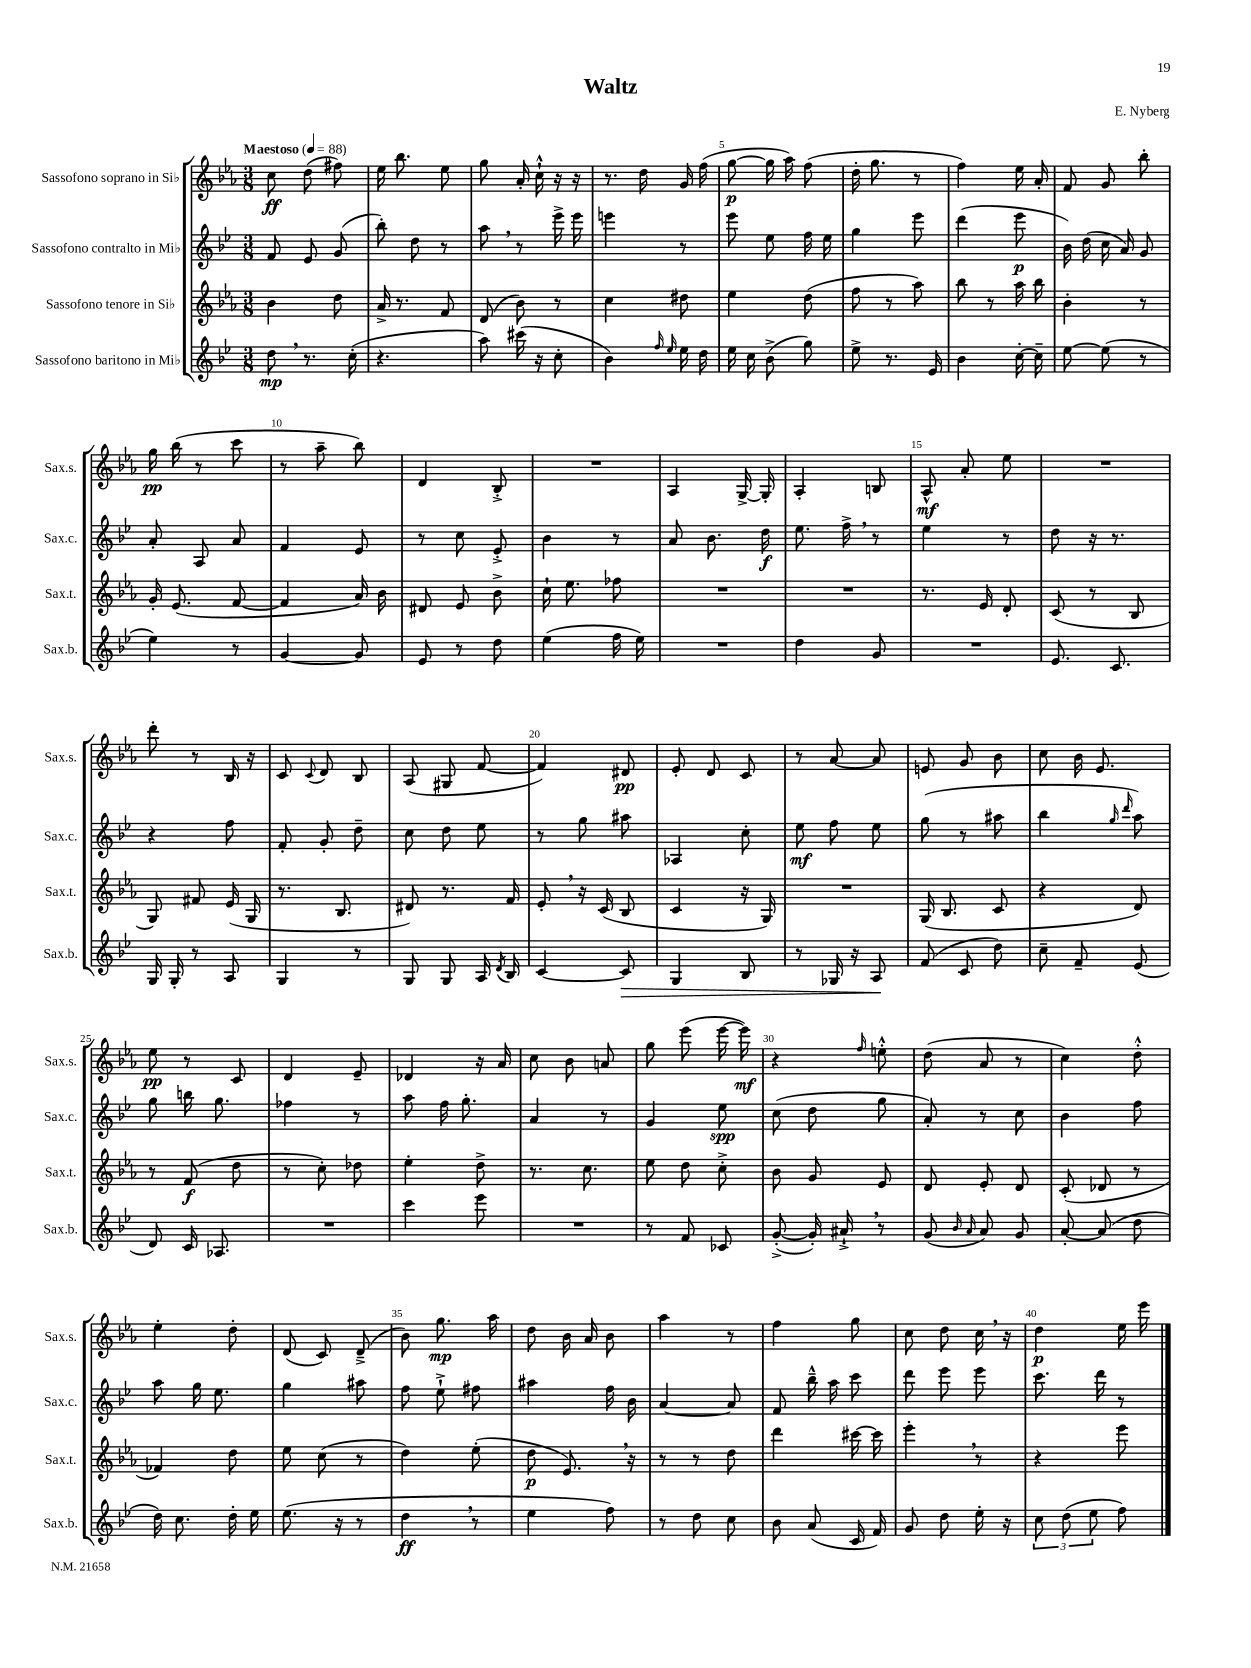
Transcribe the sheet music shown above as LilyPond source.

\header { title = "Waltz" composer = "E. Nyberg" }
<<
\new StaffGroup <<
\new Staff = "s0" \with { instrumentName = "Sassofono soprano in Sib" shortInstrumentName = "Sax.s." } {
    \clef treble \key ees \major \numericTimeSignature \time 3/8 \tempo "Maestoso" 4 = 88
    \autoBeamOff c''8\ff d''8( fis''8) |
    ees''16 bes''8. ees''8 |
    g''8 aes'16-. c''16-!-^ r16 r16 |
    r8. d''16 g'16 f''16( |
    g''8~\p g''16 aes''16) f''8( |
    d''16-. g''8. r8 |
    f''4) ees''16 aes'16-. |
    f'8 g'8 bes''8-. |
    g''16\pp bes''16( r8 c'''8 |
    r8 aes''8-- bes''8) |
    d'4 bes8-.-> |
    R4. |
    aes4 g16~-> g16-. |
    aes4-. b8 |
    aes8-^\mf aes'8-. ees''8 |
    R4. |
    d'''8-. r8 bes16 r16 |
    c'8 \appoggiatura { c'8 } d'8 bes8 |
    aes8( gis8 f'8~ |
    f'4) dis'8\pp |
    ees'8-. d'8 c'8 |
    r8 aes'8~ aes'8 |
    e'8 g'8 bes'8 |
    c''8 bes'16 ees'8. |
    ees''8\pp r8 c'8 |
    d'4 ees'8-- |
    des'4 r16 aes'16 |
    c''8 bes'8 a'8 |
    g''8 ees'''8( ees'''16~ ees'''16\mf) |
    r4 \grace { f''16 } e''8-.-^ |
    d''8( aes'8 r8 |
    c''4) d''8-.-^ |
    ees''4-. d''8-. |
    d'8( c'8) d'8--->( |
    bes'8) g''8.\mp aes''16 |
    d''8 bes'16 aes'16 bes'8 |
    aes''4 r8 |
    f''4 g''8 |
    c''8 d''8 c''16 \breathe r16 |
    d''4\p ees''16 ees'''16 \bar "|." |
}
\new Staff = "s1" \with { instrumentName = "Sassofono contralto in Mib" shortInstrumentName = "Sax.c." } {
    \clef treble \key bes \major \numericTimeSignature \time 3/8
    \autoBeamOff f'8 ees'8 g'8( |
    bes''8-.) d''8 r8 |
    a''8 \breathe r8 ees'''16-> ees'''16 |
    e'''4 r8 |
    ees'''8 ees''8 f''16 ees''16 |
    g''4 ees'''8 |
    d'''4( ees'''8\p |
    bes'16) d''16( c''16 a'16) g'8 |
    a'8-. a8 a'8 |
    f'4 ees'8 |
    r8 c''8 ees'8-.-> |
    bes'4 r8 |
    a'8 bes'8. d''16\f |
    ees''8. f''16-> \breathe r8 |
    ees''4 r8 |
    d''8 r16 r8. |
    r4 f''8 |
    f'8-. g'8-. d''8-- |
    c''8 d''8 ees''8 |
    r8 g''8 ais''8 |
    aes4 c''8-. |
    ees''8\mf f''8 ees''8 |
    g''8( r8 ais''8 |
    bes''4 \grace { g''16 d'''16 } a''8) |
    g''8 b''16 g''8. |
    fes''4 r8 |
    a''8 f''16 g''8.-. |
    a'4 r8 |
    g'4 ees''8\spp |
    c''8( d''8 g''8 |
    a'8-.) r8 c''8 |
    bes'4 f''8 |
    a''8 g''16 ees''8. |
    g''4 ais''8 |
    f''8 ees''8-!-> fis''8 |
    ais''4 f''16 bes'16 |
    a'4~ a'8 |
    f'8 bes''16---^ a''16 c'''8 |
    d'''8 ees'''8 ees'''8 |
    c'''8. d'''16 r8 \bar "|." |
}
\new Staff = "s2" \with { instrumentName = "Sassofono tenore in Sib" shortInstrumentName = "Sax.t." } {
    \clef treble \key ees \major \numericTimeSignature \time 3/8
    \autoBeamOff bes'4 d''8 |
    aes'16-> r8. f'8 |
    d'8( bes'8) r8 |
    c''4 dis''8 |
    ees''4 d''8( |
    f''8 r8 aes''8) |
    bes''8 r8 aes''16 bes''16 |
    bes'4-. r8 |
    g'16-. ees'8.( f'8~ |
    f'4 aes'16) bes'16 |
    dis'8 ees'8 bes'8-> |
    c''16-! ees''8. fes''8 |
    R4. |
    R4. |
    r8. ees'16 d'8-. |
    c'8( r8 bes8 |
    g8) fis'8 ees'16( g16 |
    r8. bes8. |
    dis'8) r8. f'16 |
    ees'8-. \breathe r16 c'16( bes8 |
    c'4 r16 g16) |
    R4. |
    g16( bes8. c'8 |
    r4 d'8) |
    r8 f'8\f( d''8 |
    r8 c''8-.) des''8 |
    ees''4-. d''8-> |
    r8. c''8. |
    ees''8 d''8 c''8-.-> |
    bes'8 g'8 ees'8 |
    d'8 ees'8-. d'8 |
    c'8-.( des'8 r8 |
    fes'4) d''8 |
    ees''8 c''8( r8 |
    d''4) ees''8-.( |
    d''8\p ees'8.) \breathe r16 |
    r8 r8 d''8 |
    d'''4 cis'''16~ cis'''16 |
    ees'''4-. \breathe r8 |
    r4 ees'''8 \bar "|." |
}
\new Staff = "s3" \with { instrumentName = "Sassofono baritono in Mib" shortInstrumentName = "Sax.b." } {
    \clef treble \key bes \major \numericTimeSignature \time 3/8
    \autoBeamOff d''8\mp \breathe r8. c''16-.( |
    r4. |
    a''8) cis'''16( r16 c''8-. |
    bes'4) \grace { f''16 ees''16 } ees''16 d''16 |
    ees''16 c''16 bes'8->( g''8) |
    ees''8-> r8. ees'16 |
    bes'4 c''16~-. c''16-- |
    ees''8~ ees''8( r8 |
    ees''4) r8 |
    g'4~ g'8 |
    ees'8 r8 d''8 |
    ees''4( f''16 ees''16) |
    R4. |
    d''4 g'8 |
    R4. |
    ees'8. c'8. |
    g16 g16-. r8 a8 |
    g4 r8 |
    g8 g8 a16 \acciaccatura { d'8 } bes16 |
    c'4~ c'8\> |
    g4 bes8 |
    r8 ges16 r16 a8\! |
    f'8( c'8 d''8) |
    c''8-- f'8-- ees'8( |
    d'8) c'16 aes8. |
    R4. |
    c'''4 ees'''8 |
    R4. |
    r8 f'8 ces'8 |
    g'8~-.->( g'16-.) ais'16-!-> \breathe r8 |
    g'8( \grace { bes'16 a'16 } a'8) g'8 |
    a'8~-. a'8( d''8 |
    d''16) c''8. d''16-. ees''16 |
    ees''8.( r16 r8 |
    d''4\ff \breathe r8 |
    ees''4 f''8) |
    r8 d''8 c''8 |
    bes'8 a'8( c'16 f'16) |
    g'8 d''8 ees''16-. r16 |
    \tuplet 3/2 { c''8 d''8( ees''8 } f''8) \bar "|." |
}
>>
>>
\layout { \context { \Score \override BarNumber.break-visibility = ##(#f #t #t) barNumberVisibility = #(every-nth-bar-number-visible 5) } }
